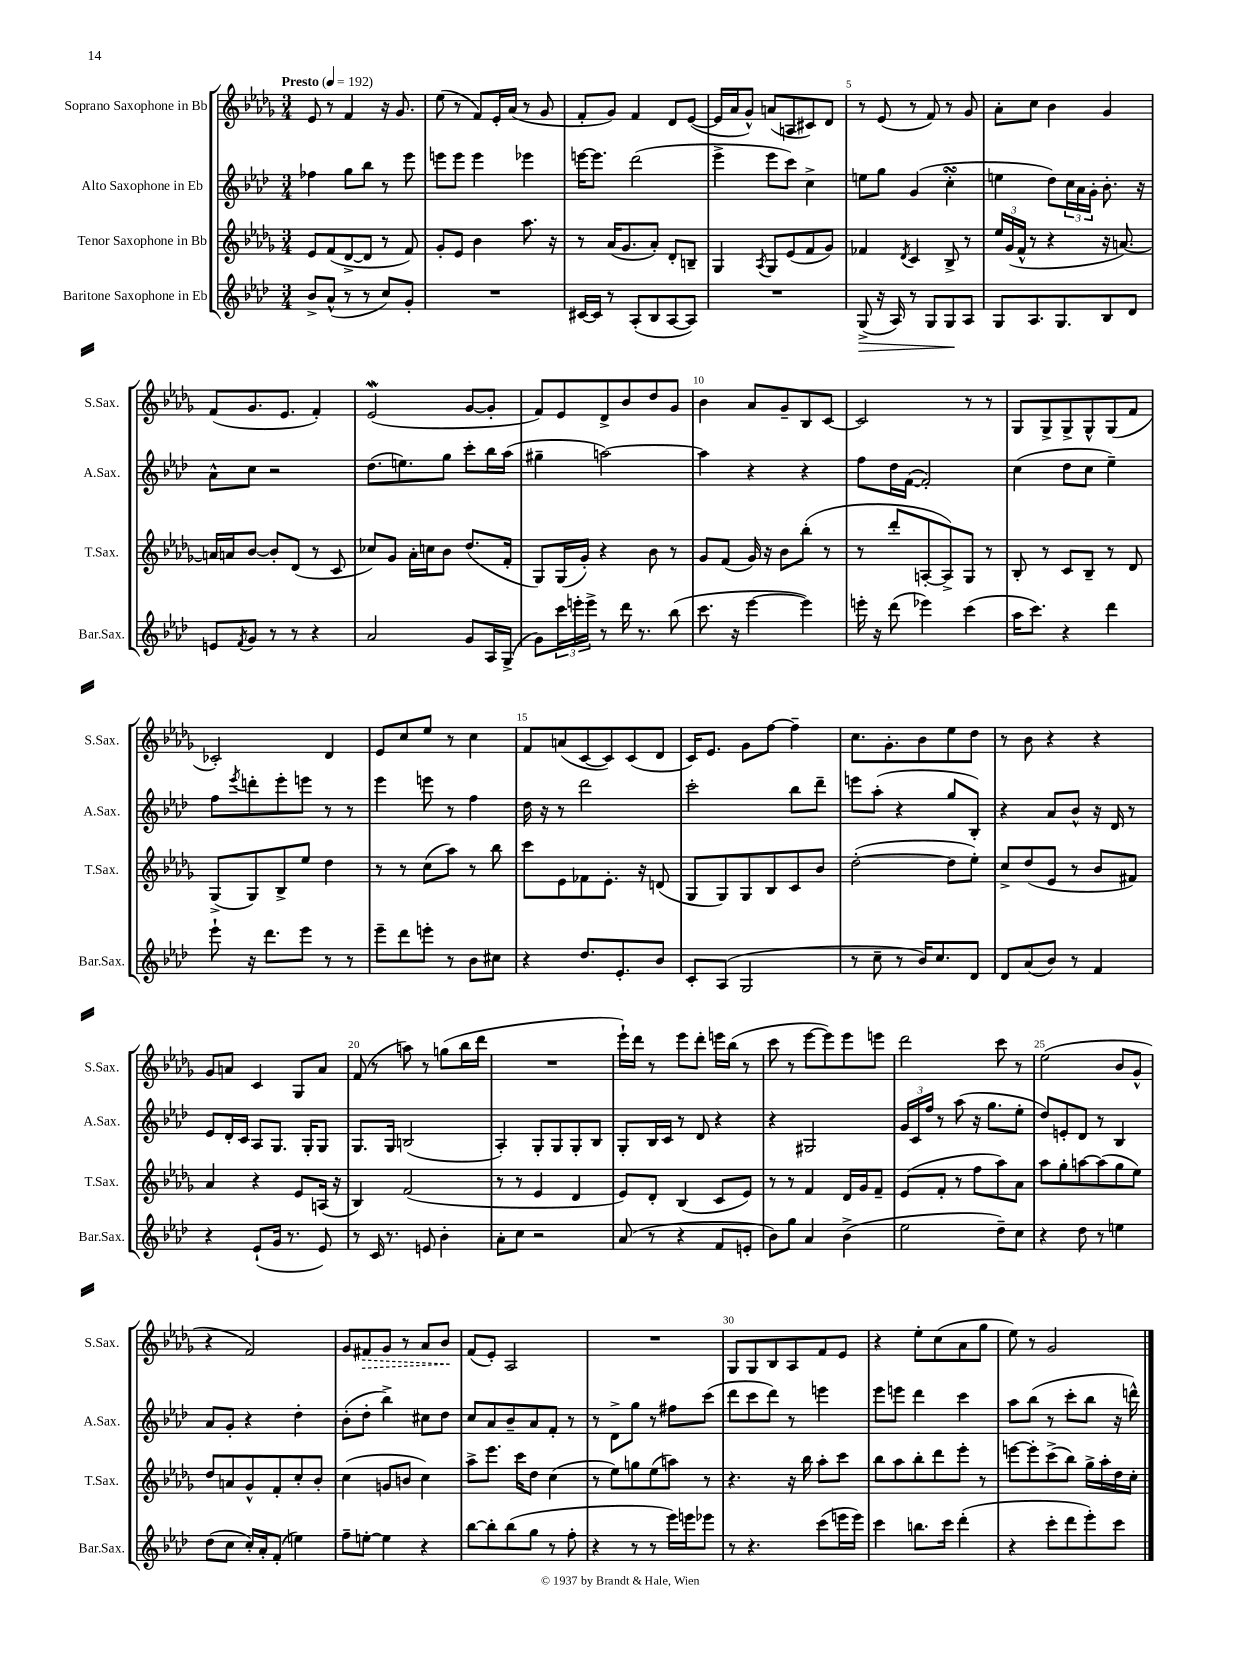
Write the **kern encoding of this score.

**kern	**kern	**kern	**kern
*staff4	*staff3	*staff2	*staff1
*clefG2	*clefG2	*clefG2	*clefG2
*k[b-e-a-d-]	*k[b-e-a-d-g-]	*k[b-e-a-d-]	*k[b-e-a-d-g-]
*M3/4	*M3/4	*M3/4	*M3/4
*MM192	*MM192	*MM192	*MM192
8b-^	8e-	4ff-	8e-
(8a-^^	(8f	.	8r
8r	[8d-^	8gg	4f
8r	8d-]	8bb-	.
8cc)	8r	8r	16r
.	.	.	8.g-
8g'	8f)	8eee-	.
=	=	=	=
2.r	8g-'	8eee	(8ee-
.	8e-	8eee	8r
.	4b-	4eee	8f)
.	.	.	16e-'
.	.	.	(16a-
.	8.aa-	4eee-	8r
.	.	.	8g-
.	16r	.	.
=	=	=	=
[16c#	8r	[16eee	8f'
16c#]	.	8.eee]	.
8r	(16a-	.	8g-)
.	8.g-	.	.
(8A-'	.	(2ddd-	4f
8B-	8a-')	.	.
[8A-	8d-'	.	8d-
8A-])	8B~	.	([8e-
=	=	=	=
2.r	4G-	4eee-^	16e-]
.	.	.	16a-
.	.	.	8g-^^)
.	8qA-	.	.
.	8G-	8eee-	(8a
.	(8e-	8ccc)	8A
.	8f	4cc^	8c#)
.	8g-)	.	8d-
=	=	=	=
(8G^	4f-	8ee	8r
16r	.	8gg	(8e-
16A-)	.	.	.
.	8qd-	.	.
8r	4c	(4g	8r
8G	.	.	8f)
8G	8B-^	4cc'	8r
8A-	8r	.	8g-
=	=	=	=
8G	24ee-	4ee	8a-'
.	(24g-	.	.
.	24f^^	.	.
8.A-	8r	.	8cc
.	4r	8dd-)	4b-
8.G	.	.	.
.	.	24cc	.
.	.	24a-	.
.	.	24g'	.
8B-	16r	8.b-'	4g-
.	[8.a)	.	.
8d-	.	.	.
.	.	16r	.
=	=	=	=
8e	16a]	8a-^^	(8f
.	16a	.	.
8qf	.	.	.
8g	[8b-	8cc	8.g-
8r	8b-']	2r	.
.	.	.	8.e-
8r	(8d-	.	.
4r	8r	.	4f')
.	8c	.	.
=	=	=	=
2a-	8cc-)	(8.dd-	(2e-
.	8g-	.	.
.	.	8.ee)	.
.	16a-'	.	.
.	16cc	.	.
.	8b-	8gg	.
8g	(8.dd-	8ccc'	[8g-
16A-	.	16bb-	8g-']
(16G^	16f'	(16aa-	.
=	=	=	=
8g)	8G-)	4gg#~	8f)
24ccc	(16G-	.	8e-
24eee'	.	.	.
.	16g-')	.	.
24eee^	.	.	.
8r	4r	[2aa)	8d-^
16ddd-	.	.	8b-
8.r	.	.	.
.	8b-	.	8dd-
(8bb-	8r	.	8g-
=	=	=	=
8.ccc	8g-	4aa]	4b-
.	(8f	.	.
16r	.	.	.
[4eee-	16g-)	4r	8a-
.	16r	.	.
.	8b-	.	8g-~
4eee-])	(8bb-'	4r	8B-
.	8r	.	[8c
=	=	=	=
16eee'	8r	8ff	2c]
16r	.	.	.
(8ddd-	8ddd-'	16dd-	.
.	.	([16f	.
4eee-)	[8A'	2f'])	.
.	8A^])	.	.
(4ccc	8G-	.	8r
.	8r	.	8r
=	=	=	=
16aa-	8B-'	(4cc	8G-
8.ccc)	.	.	.
.	8r	.	8G-^
4r	8c	8dd-	8G-^
.	8B-~	8cc	8G-^^
4ddd-	8r	4ee-~)	(8G-
.	8d-	.	8f
=	=	=	=
8eee-`	(8G-^	8ff	2c-')
.	.	8qeee-	.
16r	8G-)	8ddd'	.
8.ddd-	.	.	.
.	8B-^	8eee-'	.
8eee-	8ee-	8eee	.
8r	4dd-	8r	4d-
8r	.	8r	.
=	=	=	=
8eee-~	8r	4eee-	8e-
8ddd-	8r	.	8cc
8eee'	(8cc	8eee	8ee-
8r	8aa-)	8r	8r
8b-	8r	4ff	4cc
8cc#	8bb-	.	.
=	=	=	=
4r	8ccc	16dd-	8f
.	.	16r	.
.	8e-	8r	(8a
8.dd-	8f-	2ddd-	[8c
.	8.e-'	.	8c])
8.e-'	.	.	.
.	.	.	(8c
.	16r	.	.
8b-	(8d	.	8d-
=	=	=	=
8c'	8G-	2ccc'	16c)
.	.	.	8.e-
(8A-	8G-)	.	.
2G	8G-	.	8g-
.	8B-	.	[8ff
.	8c	8bb-	4ff~]
.	8b-	8ddd-~	.
=	=	=	=
8r	([2dd-'	8eee	8.cc
8cc~	.	(8aa-'	.
.	.	.	8.g-'
8r	.	4r	.
16b-)	.	.	8b-
8.cc	.	.	.
.	8dd-]	8gg	8ee-
8d-	8ee-')	8B-')	8dd-
=	=	=	=
8d-	8cc^	4r	8r
(8a-	(8dd-	.	8b-
8b-)	8e-	8a-	4r
8r	8r	8b-^^	.
4f	8b-	16r	4r
.	.	16d-	.
.	8f#)	8r	.
=	=	=	=
4r	4a-	8e-	8g-
.	.	16d-'	8a
.	.	16c	.
(8e-`	4r	8A-	4c
16g	.	8.G	.
8.r	.	.	.
.	8e-	.	8G-
.	.	16G'	.
8e-)	(16A	8G	8a
.	16r	.	.
=	=	=	=
8r	4B-)	8.G	(8f
16c	.	.	8r
8.r	.	16G	.
.	(2f	(2B	8aa)
8e	.	.	8r
4b-'	.	.	(8gg
.	.	.	16bb-
.	.	.	16ddd-
=	=	=	=
8a-'	8r	4A-')	2.r
8cc	8r	.	.
2r	4e-	8G'	.
.	.	8G	.
.	4d-	8G'	.
.	.	8B-	.
=	=	=	=
(8a-	8e-)	8G'	16eee-`)
.	.	.	16ddd-
8r	8d-'	16B-	8r
.	.	16c	.
4r	(4B-	8r	8eee-
.	.	8d-	8ddd-'
8f	8c	4r	16eee
.	.	.	(16bb-
8e'	8e-)	.	8r
=	=	=	=
8b-)	8r	4r	8ccc
8gg	8r	.	8r
4a-	4f	2G#	[8eee-
.	.	.	8eee-])
(4b-^	16d-	.	8eee-
.	16g-	.	.
.	8f~	.	8eee
=	=	=	=
2ee-	(8e-	24g	2ddd-
.	.	24c	.
.	.	24ff	.
.	8f'	8r	.
.	8r	(8aa-	.
.	8ff	16r	.
.	.	8.gg	.
8dd-~)	8aa-)	.	8ccc
8cc	8a-	8ee-'	8r
=	=	=	=
4r	8aa-	8dd-)	(2ee-
.	8gg-'	8e'	.
8dd-	[8aa	8d-	.
8r	(8aa]	8r	.
4ee	8gg-	4B-	8b-
.	8ee-)	.	8g-^^
=	=	=	=
(8dd-	8dd-	8a-	4r
8cc	8a	8g'	.
16cc')	8g-^^	4r	2f)
16a-'	.	.	.
(8f'	8f'	.	.
4ee)	8cc'	4dd-'	.
.	8b-'	.	.
=	=	=	=
8ff~	(4cc	(8b-'	8g-
[8ee'	.	8dd-'	8f#
4ee]	8g	4bb-^)	8g-
.	8b	.	8r
4r	4cc)	8cc#	8a-
.	.	8dd-	8b-
=	=	=	=
[8bb-	8aa-^	8cc	(8f
8bb-']	8.eee-	8a-	8e-')
(8bb-	.	8b-~	2A-
.	16ccc	.	.
8gg	8dd-	8a-	.
8r	(4cc	8f'	.
8ff'	.	8r	.
=	=	=	=
4r	8r	8r	2.r
.	8ee-)	8d-^	.
8r	8gg	8gg	.
8r	(8ee-	8r	.
16eee-)	8aa)	8ff#	.
16eee	.	.	.
8eee-	8r	(8ccc	.
=	=	=	=
8r	4.r	8ddd-	8G-
4.r	.	8ccc	8G-
.	.	8ddd-)	8B-
.	16r	8r	8A-
.	16bb-	.	.
(8ccc	8aa-'	4eee	8f
16eee	8ccc	.	8e-
16eee)	.	.	.
=	=	=	=
4ccc	8bb-	8eee-	4r
.	8aa-	8eee	.
8.bb	8bb-'	4ddd-	8ee-'
.	8ddd-	.	(8cc
16ccc	.	.	.
(4ddd-'	8eee-'	4ccc	8a-
.	8r	.	8gg-
=	=	=	=
4r	[8eee	8aa-	8ee-)
.	8eee']	(8bb-	8r
8ccc'	(8ccc^	8r	2g-
8ddd-	8bb-)	8ccc'	.
8eee-')	16gg-^	8bb-	.
.	16aa-'	.	.
8ccc	16dd-	16r	.
.	16cc'	16ddd^^)	.
==	==	==	==
*-	*-	*-	*-
